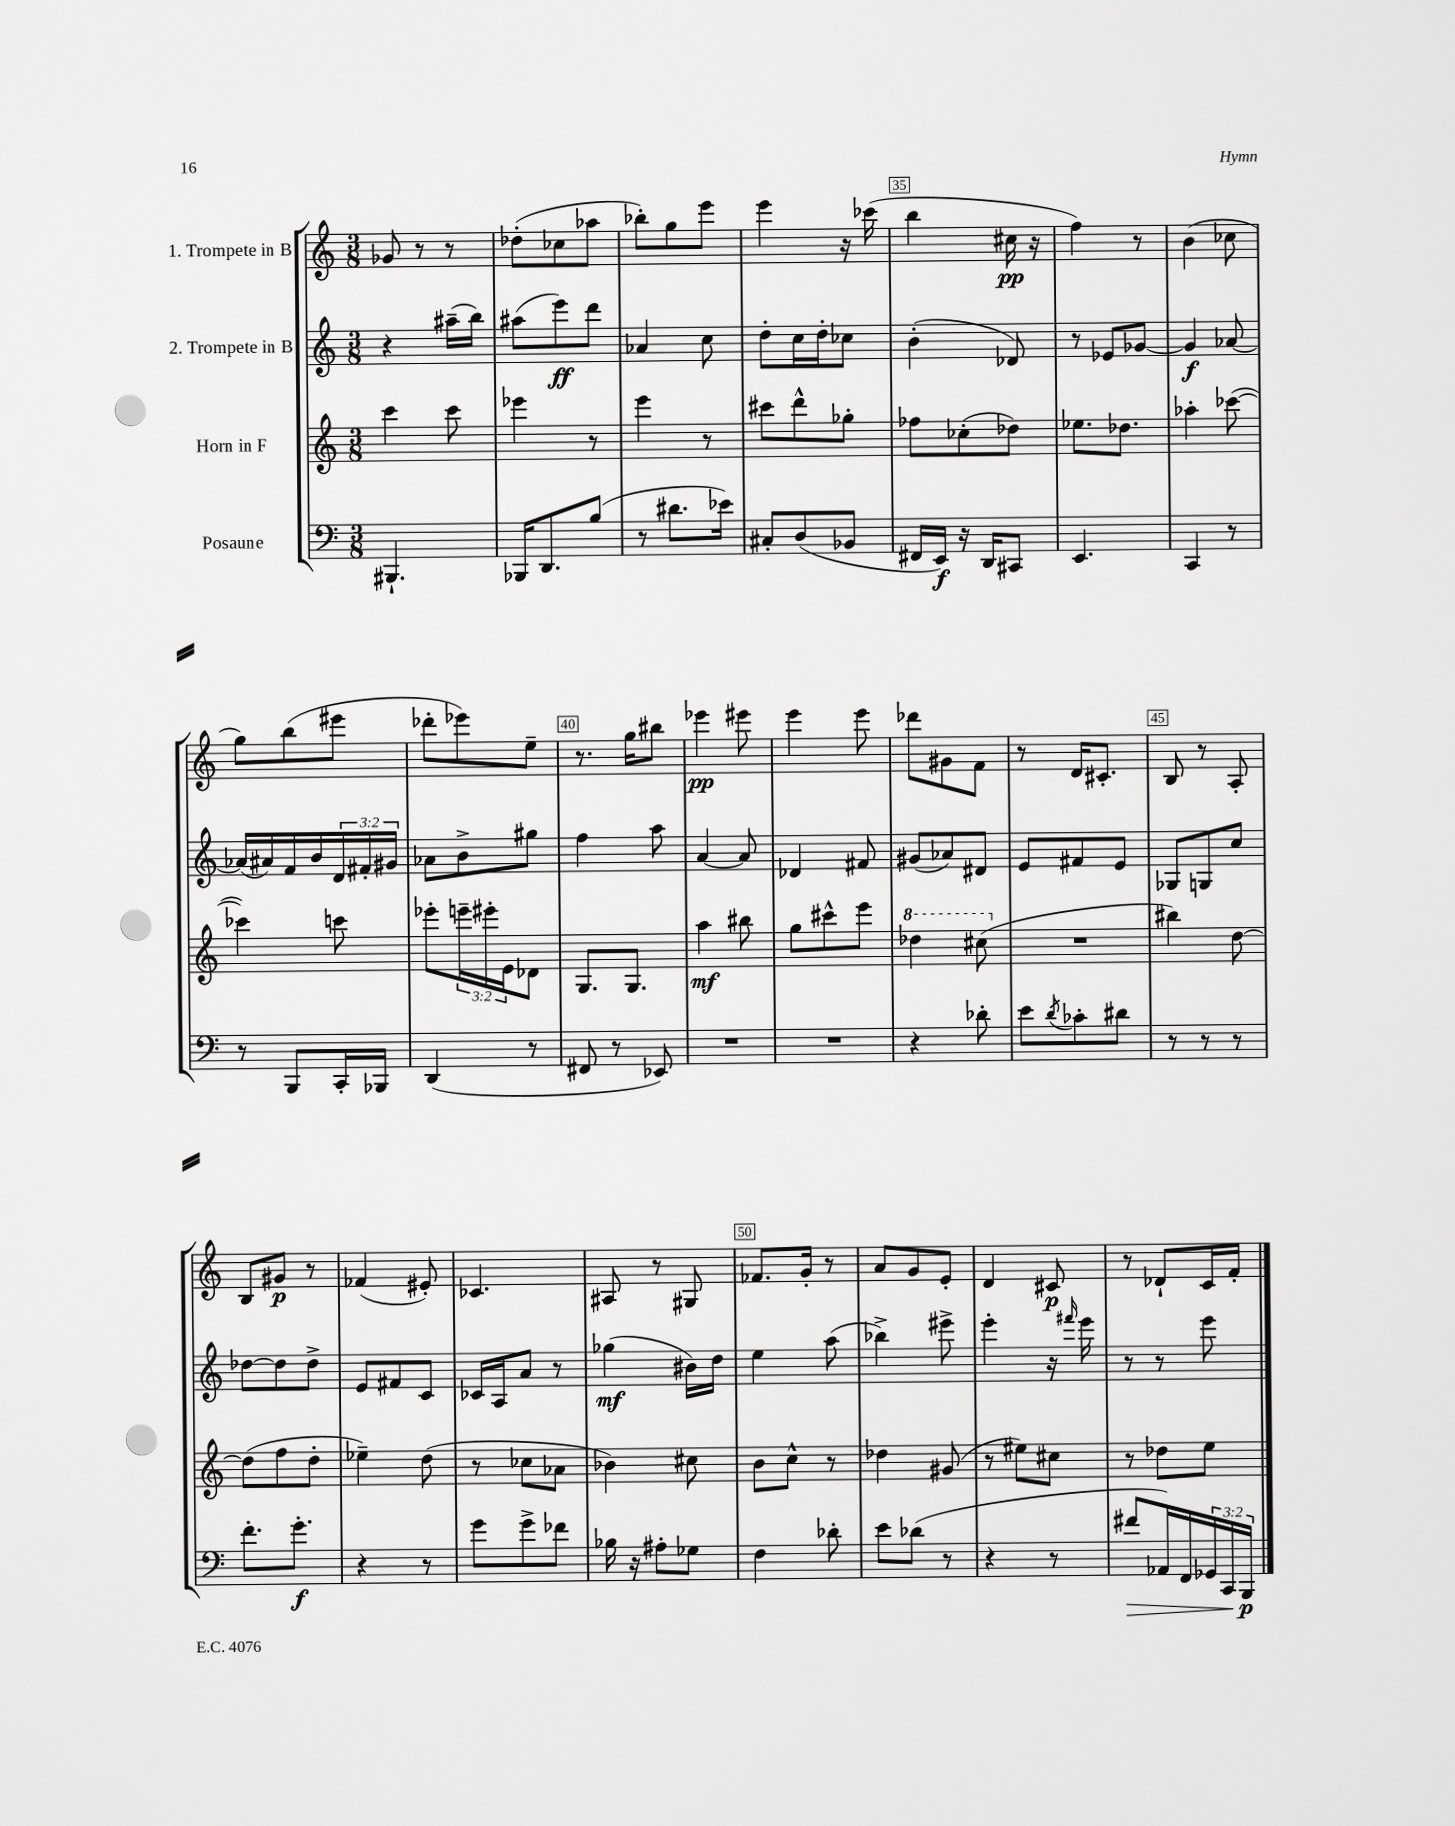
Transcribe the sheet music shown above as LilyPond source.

<<
\new StaffGroup <<
\new Staff = "s0" \with { instrumentName = "1. Trompete in B" } {
    \clef treble \key c \major \numericTimeSignature \time 3/8
    ges'8 r8 r8 |
    des''8-.( ces''8 aes''8 |
    bes''8-.) g''8 e'''8 |
    e'''4 r16 ces'''16( |
    b''4 cis''16\pp r16 |
    f''4) r8 |
    b'4( ces''8 |
    g''8) b''8( eis'''8 |
    des'''8-. ees'''8) e''8-- |
    r8. g''16 bis''8 |
    ees'''4\pp eis'''8 |
    e'''4 e'''8 |
    des'''8 gis'8 f'8 |
    r8 d'16 cis'8.-. |
    b8 r8 a8-. |
    b8 gis'8\p r8 |
    fes'4( eis'8-.) |
    ces'4. |
    ais8 r8 gis8 |
    fes'8. g'16-. r8 |
    a'8 g'8 e'8-. |
    d'4 cis'8\p |
    r8 des'8-! c'16 f'16-. \bar "|." |
}
\new Staff = "s1" \with { instrumentName = "2. Trompete in B" } {
    \clef treble \key c \major \numericTimeSignature \time 3/8 \override Staff.TupletNumber.text = #tuplet-number::calc-fraction-text
    r4 ais''16--( b''16) |
    ais''8( e'''8\ff) d'''8 |
    aes'4 c''8 |
    d''8-. c''16 d''16-. ces''8 |
    b'4-.( des'8) |
    r8 ees'8 ges'8~ |
    ges'4\f aes'8~ |
    aes'16( ais'16) f'16 b'16 \tuplet 3/2 { d'16 fis'16-. gis'16 } |
    aes'8 b'8-> gis''8 |
    f''4 a''8 |
    a'4~ a'8 |
    des'4 fis'8 |
    gis'8( aes'8) dis'8 |
    e'8 fis'8 e'8 |
    ges8 g8 c''8 |
    des''8~ des''8 des''8-> |
    e'8 fis'8 c'8 |
    ces'16 a16 a'8 r8 |
    ges''4\mf( bis'16) d''16 |
    e''4 a''8( |
    bes''4->) eis'''8-> |
    e'''4-. r16 \grace { fis'''16 } e'''16 |
    r8 r8 e'''8 \bar "|." |
}
\new Staff = "s2" \with { instrumentName = "Horn in F" } {
    \clef treble \key c \major \numericTimeSignature \time 3/8 \override Staff.TupletNumber.text = #tuplet-number::calc-fraction-text
    c'''4 c'''8 |
    ees'''4 r8 |
    e'''4 r8 |
    cis'''8 d'''8-^ ges''8-. |
    fes''8 ces''8-.( des''8) |
    ees''8. des''8. |
    aes''4-. ces'''8~( |
    ces'''4) c'''8 |
    ees'''8-. \tuplet 3/2 { e'''16-- eis'''16-. e'16 } des'8 |
    g8. g8. |
    a''4\mf bis''8 |
    g''8 cis'''8-^ e'''8 |
    \ottava #1 des'''4 cis'''8( \ottava #0 |
    R4. |
    bis''4) d''8~ |
    d''8( f''8 d''8-. |
    ees''4--) d''8( |
    r8 ces''8 aes'8 |
    bes'4) cis''8 |
    b'8 c''8-^ r8 |
    des''4 gis'8( |
    r8 eis''8) cis''8 |
    r8 des''8 e''8 \bar "|." |
}
\new Staff = "s3" \with { instrumentName = "Posaune" } {
    \clef bass \key c \major \numericTimeSignature \time 3/8 \override Staff.TupletNumber.text = #tuplet-number::calc-fraction-text
    bis,,4.-! |
    bes,,16 d,8. b8( |
    r8 dis'8. ees'16) |
    cis8-. d8( bes,8 |
    fis,16 e,16\f) r16 d,16 cis,8 |
    e,4. |
    c,4 r8 |
    r8 b,,8 c,16-. bes,,16 |
    d,4( r8 |
    fis,8 r8 ees,8) |
    R4. |
    R4. |
    r4 des'8-. |
    e'8 \acciaccatura { d'8 } ces'8-. dis'8 |
    r8 r8 r8 |
    f'8.-. g'8.-.\f |
    r4 r8 |
    g'8 g'8-> fes'8 |
    bes16 r16 ais8-. ges8 |
    f4 des'8-. |
    e'8 des'8( r8 |
    r4 r8 |
    fis'8\> aes,16) f,16 \tuplet 3/2 { ges,16 c,16 b,,16\p\! } \bar "|." |
}
>>
>>
\layout { \context { \Score currentBarNumber = #31 \override BarNumber.break-visibility = ##(#f #t #t) barNumberVisibility = #(every-nth-bar-number-visible 5) \override BarNumber.stencil = #(make-stencil-boxer 0.1 0.3 ly:text-interface::print) } }
